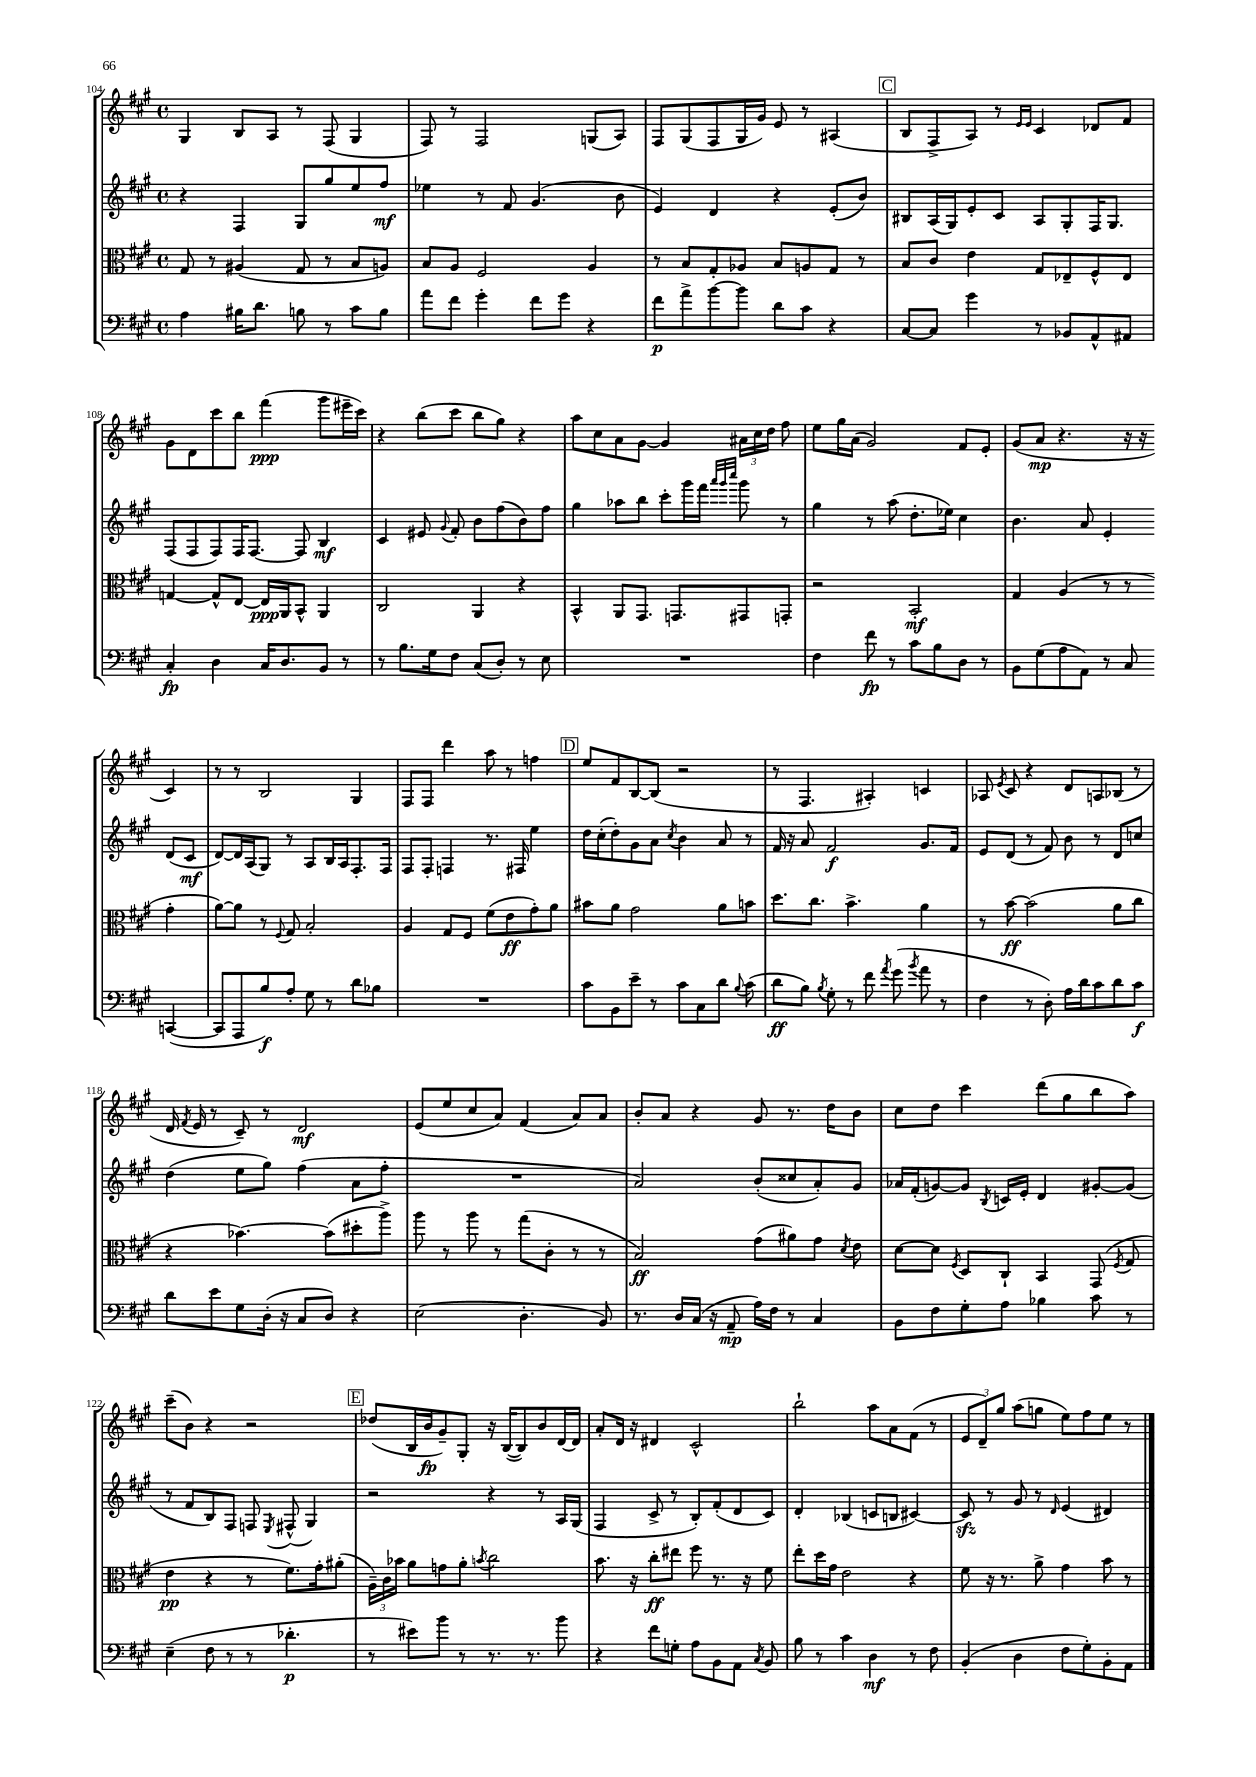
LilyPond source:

<<
\new StaffGroup <<
\new Staff = "s0" {
    \clef treble \key a \major \defaultTimeSignature \time 4/4
    \autoBeamOff gis4 b8[ a8] r8 fis8( gis4 |
    fis8) r8 fis2 g8[( a8]) |
    fis8[ gis8( fis8 gis16 gis'16]) e'8 r8 ais4( |
    \mark \markup { \box "C" } b8[ fis8-> a8]) r8 \grace { e'16[ e'16] } cis'4 des'8[ fis'8] |
    gis'8[ d'8 cis'''8 b''8] fis'''4\ppp( gis'''8[ eis'''16-- cis'''16]) |
    r4 b''8[( cis'''8] b''8[ gis''8]) r4 |
    a''8[ cis''8 a'8 gis'8]~ gis'4 \tuplet 3/2 { ais'16[ cis''16 d''16] } fis''8 |
    e''8[ gis''16 a'16]( gis'2) fis'8[ e'8]-. |
    gis'8[( a'8]\mp r4. r16 r16 cis'4) |
    r8 r8 b2 gis4 |
    fis8[ fis8] d'''4 a''8 r8 f''4 |
    \mark \markup { \box "D" } e''8[ fis'8 b8~ b8]( r2 |
    r8 fis4. ais4-.) c'4 |
    aes8 \acciaccatura { e'8 } cis'8 r4 d'8[ a8 bes8]( r8 |
    d'16 \acciaccatura { fis'8 } e'16 r8 cis'8--) r8 d'2\mf |
    e'8[( e''8 cis''8 a'8]) fis'4( a'8[) a'8] |
    b'8[-. a'8] r4 gis'8 r8. d''16[ b'8] |
    cis''8[ d''8] cis'''4 d'''8[( gis''8 b''8 a''8]) |
    cis'''8[--( b'8]) r4 r2 |
    \mark \markup { \box "E" } des''8[( b16 b'16\fp gis'8--) gis8]-. r16 b16[~( b8) b'8 d'16~ d'16] |
    a'8[-. d'16] r16 dis'4 cis'2-^ |
    b''2-! a''8[ a'8 fis'8]( r8 |
    \tuplet 3/2 { e'8[ d'8--) gis''8] } a''8[( g''8] e''8[) fis''8 e''8] r8 \bar "|." |
}
\new Staff = "s1" {
    \clef treble \key a \major \defaultTimeSignature \time 4/4
    \autoBeamOff r4 fis4 gis8[ gis''8 e''8 fis''8]\mf |
    ees''4 r8 fis'8 gis'4.( b'8 |
    e'4) d'4 r4 e'8[-.( b'8]) |
    \mark \markup { \box "C" } bis8[ a16( gis16) e'8-. cis'8] a8[ gis8-. fis16 gis8.] |
    fis8[( fis8 fis8) fis16 fis8.]~ fis8 b4\mf |
    cis'4 eis'8 \appoggiatura { gis'8 } fis'8-. b'8[ fis''8( b'8) fis''8] |
    gis''4 aes''8[ b''8] cis'''8[-. gis'''16 fis'''16] \grace { a'''32[ gis'''32 cis''''32] } gis'''8 r8 |
    gis''4 r8 a''8( d''8.[-. ees''16]) cis''4 |
    b'4. a'8 e'4-. d'8[( cis'8]\mf |
    d'8[~) d'16 a16( gis8]) r8 a8[ b16 a16 fis8.-. fis16] |
    fis8[ fis8]-. f4 r8. fis16 e''4 |
    \mark \markup { \box "D" } d''16[ cis''16-.( d''8-.) gis'8 a'8] \acciaccatura { cis''8 } b'4 a'8 r8 |
    fis'16 r16 a'8 fis'2\f gis'8.[ fis'16] |
    e'8[ d'8]( r8 fis'8) b'8 r8 d'8[ c''8] |
    d''4( e''8[ gis''8]) fis''4( a'8[ fis''8]-. |
    R1 |
    a'2) b'8[-.( cisis''8 a'8-.) gis'8] |
    aes'16[ fis'16-.( g'8~) g'8] \acciaccatura { b8 } c'16[ e'16]-. d'4 gis'8[~-. gis'8]( |
    r8 fis'8[ b8) fis8] f8 \acciaccatura { e8 } fis8-^( gis4) |
    \mark \markup { \box "E" } r2 r4 r8 a16[ gis16]( |
    fis4 cis'8-> r8 b8[-.) fis'8-.( d'8 cis'8]) |
    d'4-. bes4( c'8[ b8] cis'4~) |
    cis'8\sfz r8 gis'8 r8 \grace { d'16 } e'4( dis'4) \bar "|." |
}
\new Staff = "s2" {
    \clef alto \key a \major \defaultTimeSignature \time 4/4
    \autoBeamOff gis8 r8 ais4( gis8 r8 b8[ a8]) |
    b8[ a8] fis2 a4 |
    r8 b8[ gis8-. aes8] b8[ a8 gis8] r8 |
    \mark \markup { \box "C" } b8[ cis'8] e'4 gis8[ ees8-- fis8-^ ees8] |
    g4~ g8[-^ e8]~ e16[\ppp a,16 b,8]-^ a,4 |
    cis2 a,4 r4 |
    b,4-^ a,8[ gis,8.] g,8.[ gis,8 g,8]-. |
    r2 b,2-.\mf |
    gis4 a4( r8 r8 gis'4-. |
    a'8[~) a'8] r8 \appoggiatura { fis8 } gis8 b2-. |
    a4 gis8[ fis8] fis'8[( e'8\ff gis'8-.) a'8] |
    \mark \markup { \box "D" } bis'8[ a'8] gis'2 a'8[ b'8] |
    d''8.[ cis''8.] b'4.-> a'4 |
    r8 b'8~\ff b'2( a'8[ cis''8] |
    r4 bes'4.~) bes'8[( dis''8-. a''8]->) |
    a''8 r8 a''8 r8 gis''8[( cis'8]-. r8 r8 |
    b2\ff) gis'8[( ais'8) gis'8] \acciaccatura { d'8 } e'8 |
    d'8[~ d'8] \acciaccatura { fis8 } d8[ cis8]-! b,4 gis,8( \acciaccatura { fis8 } gis8 |
    e'4\pp r4 r8 fis'8.[) gis'16-. ais'8]-.( |
    \mark \markup { \box "E" } \tuplet 3/2 { a16[--) cis'16 bes'16] } a'8[ g'8 a'8]-. \acciaccatura { b'8 } cis''2 |
    b'8. r16 cis''8[-.\ff eis''8] fis''8 r8. r16 fis'8 |
    e''8[-. d''16 gis'16] e'2 r4 |
    fis'8 r16 r8. a'8-> gis'4 b'8 r8 \bar "|." |
}
\new Staff = "s3" {
    \clef bass \key a \major \defaultTimeSignature \time 4/4
    \autoBeamOff a4 bis16[ d'8.] b8 r8 cis'8[ b8] |
    a'8[ fis'8] gis'4-. fis'8[ gis'8] r4 |
    fis'8[\p a'8-> b'8~ b'8] d'8[ cis'8] r4 |
    \mark \markup { \box "C" } cis8[~ cis8] gis'4 r8 bes,8[ a,8-^ ais,8] |
    cis4-.\fp d4 cis16[ d8. b,8] r8 |
    r8 b8.[ gis16 fis8] cis8[( d8]-.) r8 e8 |
    R1 |
    fis4 fis'8\fp r8 cis'8[ b8 d8] r8 |
    b,8[ gis8( a8 a,8]) r8 cis8 c,4~( |
    c,8[ a,,8 b8\f) a8]-. gis8 r8 d'8[ bes8] |
    R1 |
    \mark \markup { \box "D" } cis'8[ b,8 e'8]-- r8 cis'8[ cis8 d'8] \appoggiatura { b8 } cis'8( |
    d'8[\ff b8]) \acciaccatura { b8 } gis8-. r8 fis'8 \acciaccatura { a'8 } gis'8( \acciaccatura { b'8 } a'8 r8 |
    fis4 r8 d8-.) a16[ d'16 cis'8 d'8 cis'8]\f |
    d'8[ e'8 gis8 d16]-.( r16 cis8[ d8]) r4 |
    e2( d4.-. b,8) |
    r8. d16[ cis16]( r16 a,8--\mp a16[) fis16] r8 cis4 |
    b,8[ fis8 gis8-. a8] bes4 cis'8 r8 |
    e4--( fis8 r8 r8 des'4.-.\p |
    \mark \markup { \box "E" } r8 eis'8[) b'8] r8 r8. r8. b'8 |
    r4 fis'8[ g8]-. a8[ b,8 a,8] \acciaccatura { cis8 } b,8 |
    b8 r8 cis'4 d4\mf r8 fis8 |
    b,4-.( d4 fis8[ gis8-.) b,8-. a,8] \bar "|." |
}
>>
>>
\layout { \context { \Score currentBarNumber = #104 } }
